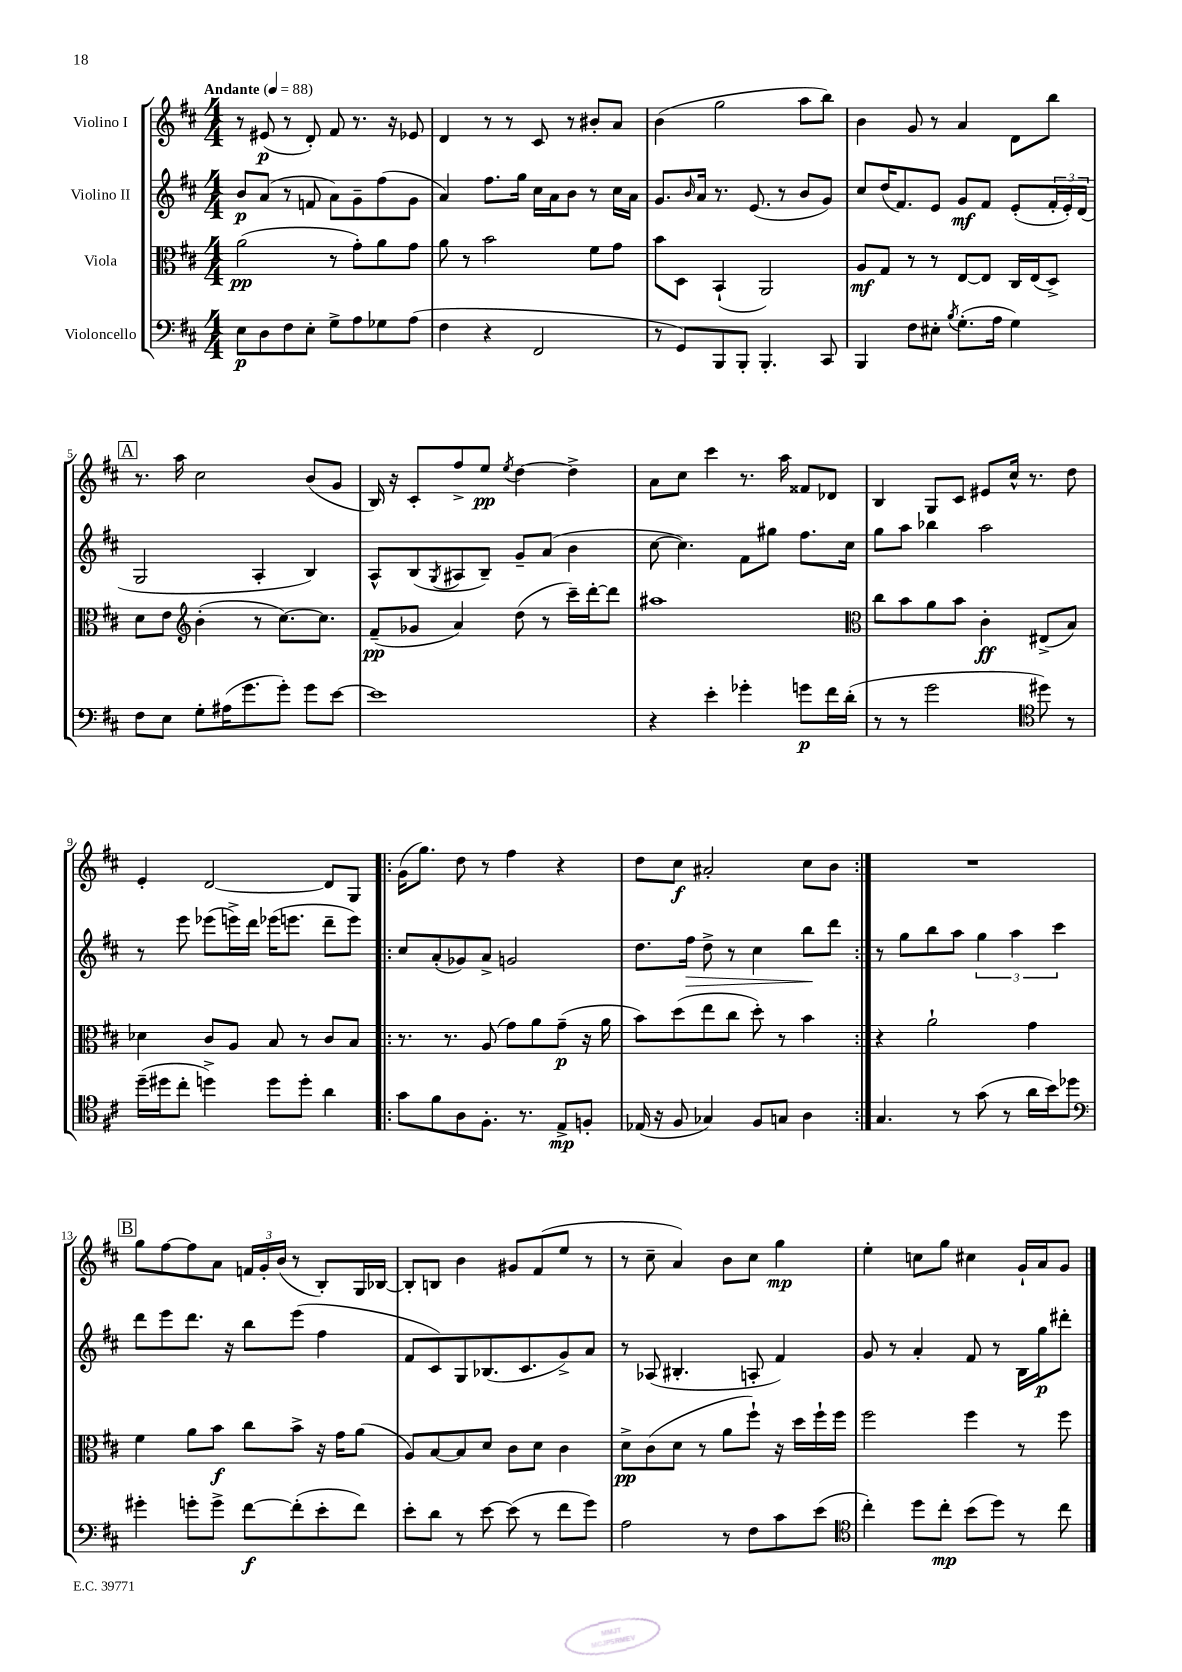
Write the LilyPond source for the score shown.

<<
\new StaffGroup <<
\new Staff = "s0" \with { instrumentName = "Violino I" } {
    \clef treble \key d \major \numericTimeSignature \time 4/4 \tempo "Andante" 4 = 88
    r8 eis'8\p( r8 d'8-.) fis'8 r8. r16 ees'8 |
    d'4 r8 r8 cis'8 r8 bis'8-. a'8 |
    b'4( g''2 a''8 b''8) |
    b'4 g'8 r8 a'4 d'8 b''8 |
    \mark \markup { \box "A" } r8. a''16 cis''2 b'8( g'8 |
    b16) r16 cis'8-. fis''8-> e''8\pp \acciaccatura { e''8 } d''4~ d''4-> |
    a'8 cis''8 cis'''4 r8. a''16 fisis'8 des'8 |
    b4 g8 cis'8 eis'8 cis''16-^ r8. d''8 |
    e'4-. d'2~ d'8 g8 |
    \repeat volta 2 { g'16( g''8.) d''8 r8 fis''4 r4 |
    d''8 cis''8\f ais'2-. cis''8 b'8 | }
    R1 |
    \mark \markup { \box "B" } g''8 fis''8~ fis''8 a'8 \tuplet 3/2 { f'16 g'16-. b'16( } r8 b8-.) g16 bes16~ |
    bes8-. b8 b'4 gis'8 fis'8( e''8 r8 |
    r8 cis''8-- a'4) b'8 cis''8 g''4\mp |
    e''4-. c''8 g''8 cis''4 g'16-! a'16 g'8 \bar "|." |
}
\new Staff = "s1" \with { instrumentName = "Violino II" } {
    \clef treble \key d \major \numericTimeSignature \time 4/4
    b'8\p a'8( r8 f'8 a'8) g'8-- fis''8( g'8 |
    a'4) fis''8. g''16 cis''16 a'16 b'8 r8 cis''16 a'16 |
    g'8. \grace { b'16 } a'16 r8. e'8.( r8 b'8 g'8) |
    cis''8 d''16( fis'8.) e'8 g'8\mf fis'8 e'8-.( \tuplet 3/2 { fis'16-. e'16-.) d'16( } |
    \mark \markup { \box "A" } g2 a4-. b4) |
    a8-^ b8( \acciaccatura { g8 } ais8 b8--) g'8-- a'8( b'4 |
    cis''8~ cis''4.) fis'8 gis''8 fis''8. cis''16 |
    g''8 a''8 bes''4 a''2 |
    r8 e'''8 ees'''8( e'''16->) d'''16 ees'''16( e'''8. d'''8-- e'''8) |
    \repeat volta 2 { cis''8 a'8-.( ges'8) a'8-> g'2 |
    d''8. fis''16\> d''8-> r8 cis''4 b''8\! d'''8 | }
    r8 g''8 b''8 a''8 \tuplet 3/2 { g''4 a''4 cis'''4 } |
    \mark \markup { \box "B" } d'''8 e'''8 d'''8. r16 b''8 e'''8( fis''4 |
    fis'8 cis'8) g8 bes8.( cis'8. g'8->) a'8 |
    r8 aes8( bis4.-. a8-. fis'4) |
    g'8 r8 a'4-. fis'8 r8 b16 g''16\p dis'''8-. \bar "|." |
}
\new Staff = "s2" \with { instrumentName = "Viola" } {
    \clef alto \key d \major \numericTimeSignature \time 4/4
    a'2\pp( r8 g'8-.) a'8 g'8 |
    a'8 r8 b'2 fis'8 g'8 |
    b'8 d8 b,4-!( a,2) |
    a8\mf g8 r8 r8 e8~ e8 cis16 e16( d8->) |
    \mark \markup { \box "A" } d'8 e'8 \clef treble b'4-.( r8 cis''8.~) cis''8. |
    fis'8--\pp( ges'8 a'4) d''8( r8 cis'''16--) d'''16~-. d'''8 |
    ais''1 |
    \clef alto cis''8 b'8 a'8 b'8 cis'4-.\ff eis8->( b8) |
    des'4 cis'8 a8 b8 r8 cis'8 b8 |
    \repeat volta 2 { r8. r8. a8( g'8) a'8 g'8--\p( r16 a'16 |
    b'8) d''8( e''8 cis''8 d''8-.) r8 b'4 | }
    r4 a'2-! g'4 |
    \mark \markup { \box "B" } fis'4 a'8 b'8\f cis''8 b'8-> r16 g'16 a'8( |
    a8) b8~ b8 d'8 cis'8 d'8 cis'4 |
    d'8->\pp cis'8( d'8 r8 a'8 fis''8-!) r16 d''16 fis''16-! fis''16 |
    fis''2 fis''4 r8 fis''8 \bar "|." |
}
\new Staff = "s3" \with { instrumentName = "Violoncello" } {
    \clef bass \key d \major \numericTimeSignature \time 4/4
    e8\p d8 fis8 e8-. g8-> a8 ges8 a8( |
    fis4 r4 fis,2 |
    r8 g,8) b,,8 b,,8-. b,,4.-. cis,8 |
    b,,4 fis8 eis8-. \acciaccatura { b8 } g8.-.( a16 g4) |
    \mark \markup { \box "A" } fis8 e8 g8-. ais16( g'8. g'8-.) g'8 e'8~ |
    e'1 |
    r4 e'4-. ges'4-. g'8\p fis'16 d'16-.( |
    r8 r8 g'2 \clef tenor dis''8) r8 |
    d''16--( dis''16 cis''8-. d''4->) d''8 d''8-. a'4 |
    \repeat volta 2 { g'8 fis'8 a8 fis8.-. r8. e8->\mp f8-. |
    ees16( r16 fis8 ges4) fis8 g8 a4 | }
    g4. r8 g'8( r8 a'16 b'16) des''8 |
    \mark \markup { \box "B" } \clef bass gis'4-. g'8-. g'8-> fis'8~\f fis'8-.( e'8-. fis'8) |
    e'8-. d'8 r8 e'8~ e'8( r8 fis'8 g'8) |
    a2 r8 fis8 cis'8 e'8( |
    \clef tenor cis''4-.) d''8 cis''8-.\mp b'8( d''8) r8 cis''8 \bar "|." |
}
>>
>>
